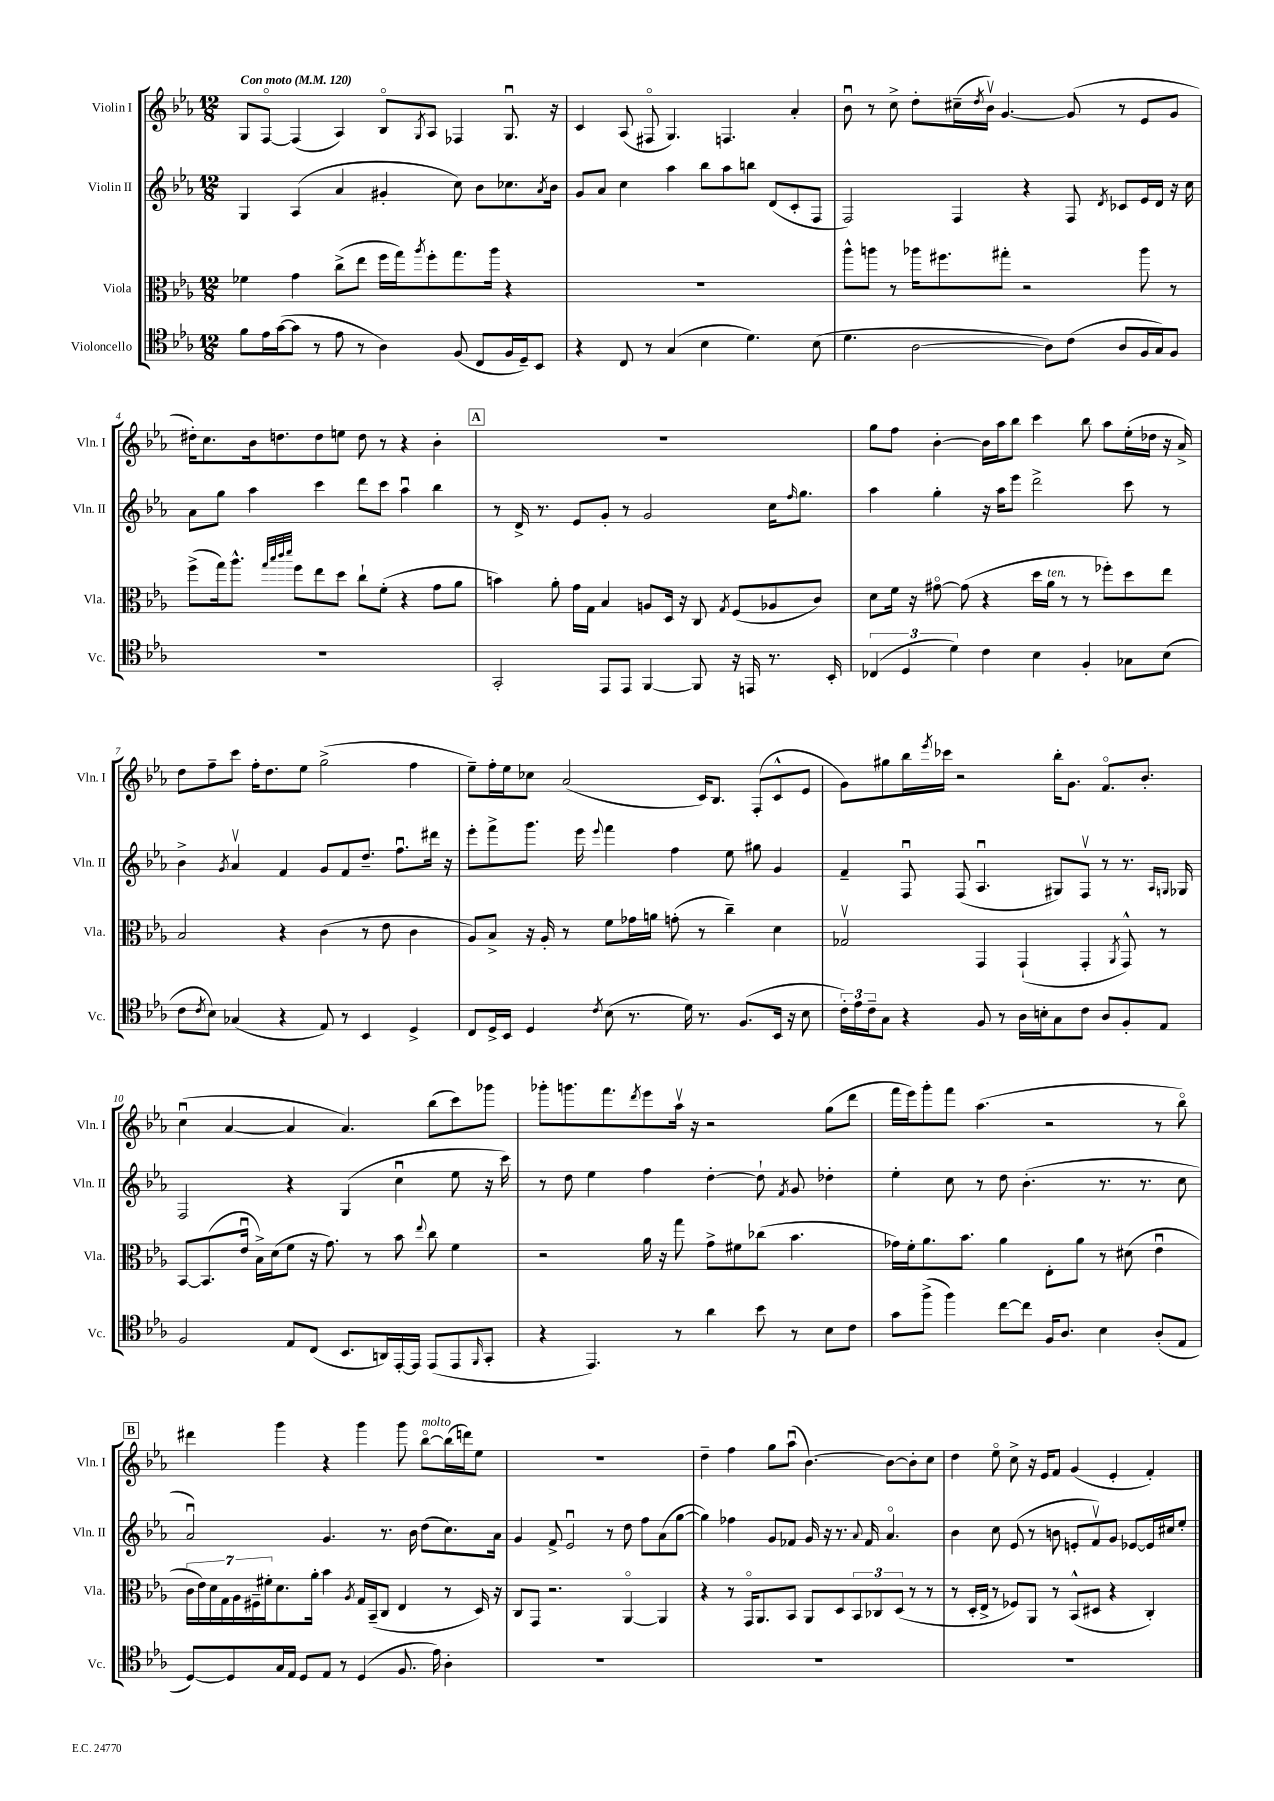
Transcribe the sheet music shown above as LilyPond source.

<<
\new StaffGroup <<
\new Staff = "s0" \with { instrumentName = "Violin I" shortInstrumentName = "Vln. I" } {
    \clef treble \key ees \major \numericTimeSignature \time 12/8 \tempo "Con moto" 4 = 120
    g8 f8~\flageolet f4( aes4) bes8\flageolet \acciaccatura { g8 } aes8 fes4 g8.\downbow r16 |
    c'4 aes8( fis8\flageolet g4.) f4. aes'4-. |
    bes'8\downbow r8 c''8-> d''8-. cis''16--( \acciaccatura { d''8 } bes'16\upbow) g'4.~ g'8( r8 ees'8 g'8 |
    dis''16-.) c''8. bes'16 d''8. d''8 e''8 d''8 r8 r4 bes'4-. |
    \mark \markup { \box "A" } R1. |
    g''8 f''8 bes'4~-. bes'16 aes''16 bes''8 c'''4 bes''8 aes''8 ees''16-.( des''16 r16 aes'16->) |
    d''8 f''8-- c'''8 f''16-. d''8. ees''8 g''2->( f''4 |
    ees''8--) f''16-. ees''16 ces''8 aes'2( c'16) bes8. f8-.( c'8-^ ees'8 |
    g'8) gis''8 bes''16 \acciaccatura { ees'''8 } ces'''16 r2 bes''16-. g'8. f'8.\flageolet bes'8.-. |
    c''4\downbow( aes'4~ aes'4 aes'4.) bes''8( c'''8) ges'''8 |
    ges'''8-. g'''8. f'''8. \acciaccatura { d'''8 } ees'''8 aes''16\upbow r16 r2 g''8( d'''8 |
    f'''16 ees'''16) g'''8-. f'''8 aes''4.( r2 r8 bes''8\flageolet) |
    \mark \markup { \box "B" } dis'''4 g'''4 r4 g'''4 g'''8 bes''8~\flageolet^\markup { \italic "molto" } bes''16( d'''16) ees''8 |
    R1. |
    d''4-- f''4 g''8 aes''8\downbow( bes'4.~) bes'8~ bes'8-. c''8 |
    d''4 ees''8\flageolet c''8-> r16 ees'16 f'8 g'4( ees'4-. f'4-.) \bar "|." |
}
\new Staff = "s1" \with { instrumentName = "Violin II" shortInstrumentName = "Vln. II" } {
    \clef treble \key ees \major \numericTimeSignature \time 12/8
    g4 aes4( aes'4 gis'4-. c''8) bes'8 ces''8. \acciaccatura { aes'8 } bes'16 |
    g'8 aes'8 c''4 aes''4 bes''8 aes''8 b''8 d'8( c'8-. f8 |
    f2) f4 r4 f8 \acciaccatura { d'8 } ces'8 ees'16 d'16 r16 c''16 |
    aes'8 g''8 aes''4 c'''4 d'''8 c'''8 aes''4\downbow bes''4 |
    \mark \markup { \box "A" } r8 d'16-> r8. ees'8 g'8-. r8 g'2 c''16 \grace { f''16 } g''8. |
    aes''4 g''4-. r16 aes''16 ees'''8 d'''2-> c'''8 r8 |
    bes'4-> \acciaccatura { g'8 } aes'4\upbow f'4 g'8 f'8 d''8.-- f''8.\downbow dis'''16 r16 |
    ees'''8-. f'''8-> g'''8. ees'''16 \appoggiatura { ees'''8 } f'''4 f''4 ees''8 gis''8 g'4 |
    f'4-- f8\downbow f8( aes4.\downbow gis8) f8\upbow r8 r8. \grace { aes16 g16 } ges16 |
    f2 r4 g4( c''4\downbow ees''8 r16 c'''16) |
    r8 d''8 ees''4 f''4 d''4~-. d''8-! \acciaccatura { f'8 } g'8 des''4-. |
    ees''4-. c''8 r8 d''8 bes'4.-.( r8. r8. c''8 |
    \mark \markup { \box "B" } aes'2\downbow) g'4. r8. bes'16 d''8( c''8.) aes'16 |
    g'4 f'8-> ees'2\downbow r8 d''8 f''8 aes'8( g''8~ |
    g''4) fes''4 g'8 fes'8 g'16 r16 r8. \appoggiatura { aes'8 } fes'16 aes'4.\flageolet |
    bes'4 c''8 ees'8( r8 b'8 e'8-. f'8\upbow) g'8 ees'8~ ees'16 cis''16 ees''8-. \bar "|." |
}
\new Staff = "s2" \with { instrumentName = "Viola" shortInstrumentName = "Vla." } {
    \clef alto \key ees \major \numericTimeSignature \time 12/8
    fes'4 g'4 c''8->( ees''8 f''16 g''16) \acciaccatura { aes''8 } f''8-. g''8. aes''16 r4 |
    R1. |
    aes''8-^ a''8 r8 aes''16 fis''8. gis''8-. r2 aes''8 r8 |
    f''8->( g''16) aes''8.-^ \grace { g''32 bes''32 c'''32 d'''32 } f''8 ees''8 d''8 c''8-! f'8-.( r4 g'8 aes'8 |
    \mark \markup { \box "A" } b'4) aes'8-. g'16 g16 bes4 a8 d16 r16 c8 \acciaccatura { g8 } f8( aes8 c'8) |
    d'8 f'16 r16 gis'8~\flageolet gis'8( r4 d''16 aes'16^\markup { \italic "ten." } r8 r8 fes''8-.) d''8 ees''8 |
    bes2 r4 c'4( r8 ees'8 c'4 |
    aes8) bes8-> r16 aes16-. r8 f'8 ges'16 a'16 g'8-.( r8 c''4--) d'4 |
    ges2\upbow g,4 g,4-!( g,4-. \acciaccatura { aes,8 } g,8-^) r8 |
    bes,8~ bes,8.( ees'16\downbow bes16->) d'16( f'8 r16 g'8.) r8 bes'8 \appoggiatura { ees''8 } c''8 f'4 |
    r2 aes'16 r16 g''8 g'8-> fis'8 ces''8( bes'4. |
    ges'16) f'16-. aes'8. bes'8. aes'4 ees8-. aes'8 r8 dis'8( ees'4\downbow |
    \mark \markup { \box "B" } \tuplet 7/4 { c'16 ees'16) d'16 g16 aes16 fis16-- fis'16-. } d'8. aes'16-. bes'4 \acciaccatura { aes8 } g16 bes,16--( c8 ees4 r8 d16) r16 |
    c8 g,8 r2. aes,4~\flageolet aes,4 |
    r4 r8 g,16\flageolet aes,8. bes,8 aes,8 d8 \tuplet 3/2 { bes,8 ces8 d8( } r8 r8 |
    r8 d16-. ees16-> r8 fes8) aes,8 r8 bes,8-^( dis8 r4 c4-.) \bar "|." |
}
\new Staff = "s3" \with { instrumentName = "Violoncello" shortInstrumentName = "Vc." } {
    \clef tenor \key ees \major \numericTimeSignature \time 12/8
    f'8 ees'16 g'16~( g'8 r8 ees'8 r8 aes4) f8( c8 f16 d16--) bes,8 |
    r4 c8 r8 g4( bes4 d'4.) bes8( |
    d'4. aes2~ aes8) c'8( aes8 f16 g16) f8 |
    R1. |
    \mark \markup { \box "A" } g,2-. ees,8 ees,8 f,4~ f,8 r16 e,16 r8. bes,16-. |
    \tuplet 3/2 { ces4( d4 d'4) } c'4 bes4 f4-. ges8 bes8( |
    c'8 \acciaccatura { c'8 } bes8) ges4( r4 ees8) r8 bes,4 d4-> |
    c8 d16-> bes,16 d4 \acciaccatura { c'8 } bes8( r8. d'16) r8. f8.( bes,16 r16 bes8 |
    \tuplet 3/2 { c'16-.) ees'16 c'16-- } g8 r4 f8 r8 aes16 b16-. g8 c'8 aes8 f8-. ees8 |
    f2 ees8 c8( bes,8. a,16) ees,16~-. ees,16 ees,8( ees,8 \grace { f,16 } g,8-. |
    r4 ees,4.) r8 aes'4 bes'8 r8 bes8 c'8 |
    g'8 f''8->( f''4) c''8~ c''8 f16 aes8. bes4 aes8-.( ees8 |
    \mark \markup { \box "B" } d8~) d8 g16 ees16 d8 ees8 r8 d4( f8. ees'16) aes4-. |
    R1. |
    R1. |
    R1. \bar "|." |
}
>>
>>
